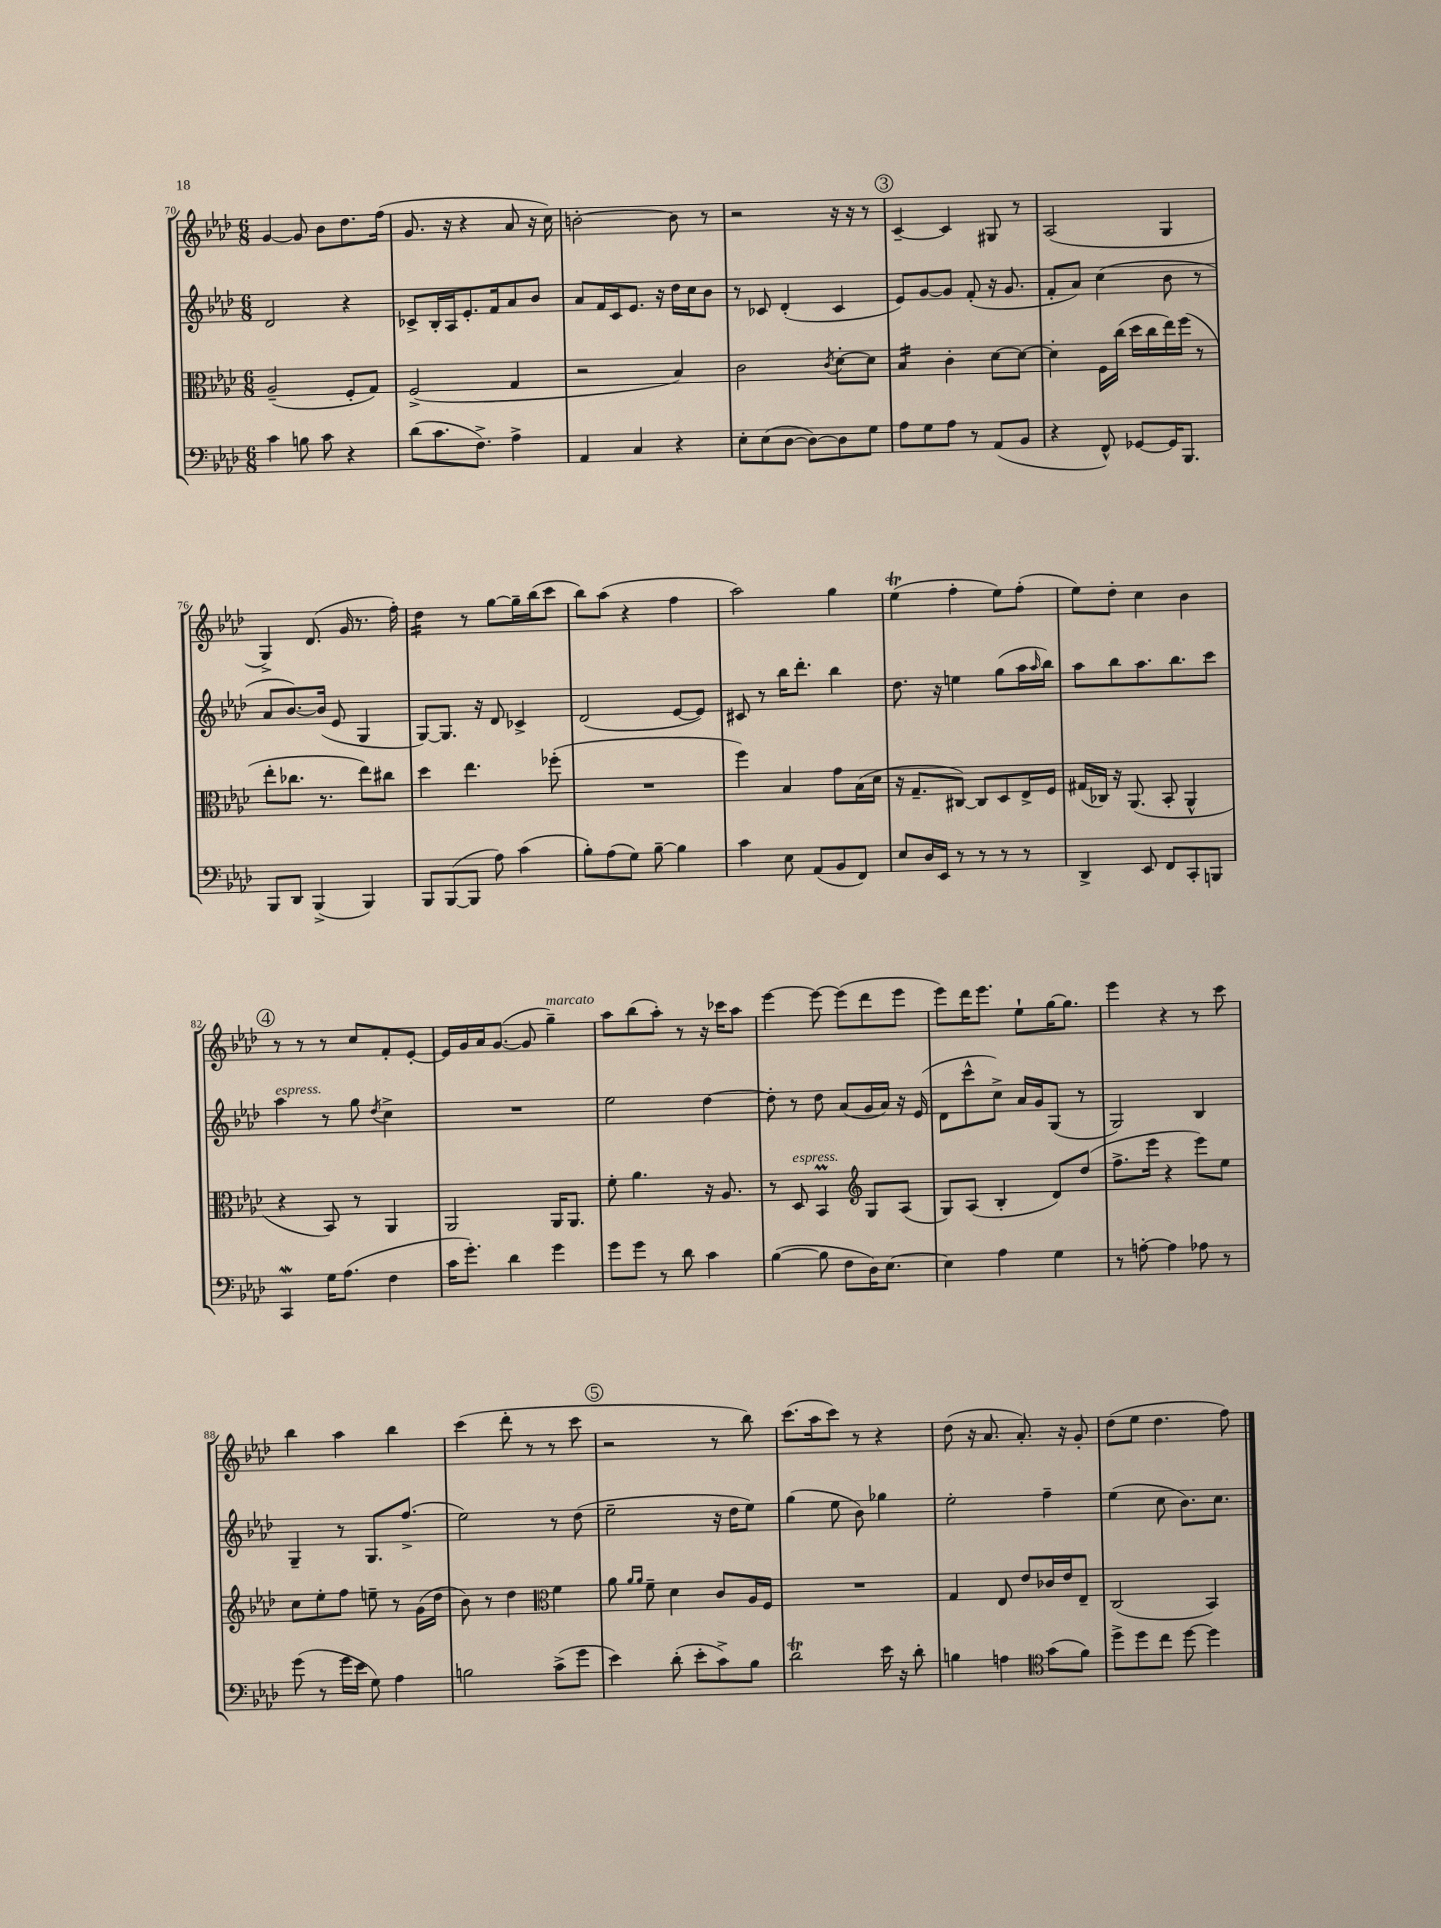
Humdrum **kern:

**kern	**kern	**kern	**kern
*part4	*part3	*part2	*part1
*staff4	*staff3	*staff2	*staff1
*clefF4	*clefC3	*clefG2	*clefG2
*k[b-e-a-d-]	*k[b-e-a-d-]	*k[b-e-a-d-]	*k[b-e-a-d-]
*M6/8	*M6/8	*M6/8	*M6/8
=70	=70	=70	=70
4c\	(2A-~/	2d-/	[4g/
8Bn\	.	.	8g/]
8c\	.	.	8b-\L
4r	8F'/L	4r	8.dd-\
.	8G/J)	.	.
.	.	.	(16ff\Jk
=71	=71	=71	=71
(8d-\L	(2F^/	8c-X^/L	8.g/
8.c\	.	16B-'/L	.
.	.	16A-/J	16r
.	.	8.e-'/	4r
8.F^\J)	.	.	.
.	.	16f/k	.
4A-^\	4G/	8a-/	8a-/
.	.	8b-/J	16r
.	.	.	16cc\)
=72	=72	=72	=72
4AA-/	2r	8a-/L	[2bn'\
.	.	16f/L	.
.	.	16c/J	.
4C/	.	8.e-/J	.
.	.	16r	.
4r	4B-/)	16dd-\LL	8b\]
.	.	16cc\J	.
.	.	8b-\J	8r
=73	=73	=73	=73
8E-'\L	2c\	8r	2r
(8E-\	.	8c-X/	.
[8D-\J	.	(4d-'/	.
8D-\L_)	.	.	.
.	8qc/	.	.
8D-\]	[8d-'\L	4c-/	16r
.	.	.	16r
8G\J	8d-\J]	.	8r
!!LO:REH:place=s1:t=3
=74	=74	=74	=74
*	*tremolo	*	*
8A-\L	16B-/LL	8e-/L)	[4c~/
.	16B-/	.	.
8G\	16B-/	[8g/	.
.	16B-/JJ	.	.
*	*Xtremolo	*	*
8A-\J	4c'\	8g/J]	4c/]
8r	.	(8f'/	.
(8AA-/L	[8d-\L	16r	8G#X/
.	.	8.g/	.
8BB-/J	8d-\J_	.	8r
=75	=75	=75	=75
4r	4d-'\]	8f'/L	(2A-/
.	.	8a-/J)	.
8FF^^/)	16F\LL	(4cc\	.
.	(16cc\JJ	.	.
[8GG-X/L	16dd-\LL	.	.
.	16cc\	.	.
16GG-/K]	16ee-\)	8b-\	4G/
8.BBB-/J	(16ff\JJ	.	.
.	8r	8r	.
!!LO:LB:g=z
=76	=76	=76	=76
8BBB-/L	8ee-'\L	8a-/L	4G^/)
8DD-/J	8.cc-X\J	[8.b-/)	.
(4BBB-^/	.	.	(8.d-/
.	8.r	(16b-/Jk]	.
.	.	8e-/	.
.	.	.	16g/
4BBB-/)	8ee-\L)	4G/	8.r
.	8cc#X\J	.	.
.	.	.	16ff'\)
=77	=77	=77	=77
*	*	*	*tremolo
8BBB-/L	4dd-\	[8G/L)	16dd-\LL
.	.	.	16dd-\
([8BBB-/	.	8.G/J]	16dd-\
.	.	.	16dd-\JJ
*	*	*	*Xtremolo
8BBB-/J]	4.ee-\	.	8r
.	.	16r	.
8A-\)	.	8d-/	[8gg\L
(4c\	.	4c-X^/	16gg~\L]
.	.	.	(16bb-\J
.	(8ff-X'\	.	8ccc\J
=78	=78	=78	=78
8B-'\L)	2.r	(2d-/	8bb-\L)
(8A-\	.	.	(8aa-\J
8G\J)	.	.	4r
[8B-~\	.	.	.
4B-\]	.	[8e-/L	4ff\
.	.	8e-/J])	.
=79	=79	=79	=79
4c\	4ff\)	8c#X/	2aa-\)
.	.	8r	.
8E-\	4B-/	16bb-\KL	.
.	.	8.ddd-'\J	.
(8AA-/L	.	.	.
8BB-/	8g\L	4bb-\	4gg\
8FF/J)	(16B-\L	.	.
.	16d-\JJ	.	.
=80	=80	=80	=80
8E-/L	16r	8.dd-\	(4ee-T\
.	8.G~/L	.	.
16D-/L	.	.	.
16EE-/JJ	.	16r	.
8r	[8C#X/J)	4een\	4ff'\
8r	8C#/L]	.	.
8r	8D-/	(8gg\L	8ee-\L)
8r	16E-^/L	16aa-\L	(8ff'\J
.	.	16qqaa-/	.
.	16F/JJ	16bb-\JJ)	.
=81	=81	=81	=81
4DD-^/	(16G#X/LL	8aa-\L	8ee-\L)
.	16C-X/JJ)	.	.
.	16r	8bb-\	8dd-'\J
.	(8.AA-/	.	.
8EE-/	.	8.aa-\	4cc\
8FF/L	8BB-'/	.	.
.	.	8.bb-\	.
8CC'/	4AA-^^/	.	4b-\
8BBBn/J	.	8ccc\J	.
!!LO:LB:g=z
!!LO:REH:place=s1:t=4
=82	=82	=82	=82
!	!	!LO:TX:a:i:t=espress.	!
4CCW/	4r	4aa-\	8r
.	.	.	8r
16G\KL	8BB-/)	8r	8r
(8.A-\J	.	.	.
.	8r	8gg\	8cc/L
.	.	8qdd-/	.
4F\	4AA-/	4cc^\	8f'/
.	.	.	[8e-'/J
=83	=83	=83	=83
16c\KL	2AA-/	2.r	16e-/LL]
8.g'\J)	.	.	16g/
.	.	.	16a-/J
.	.	.	([8.g/J
4d-\	.	.	.
.	.	.	8g/]
!	!	!	!LO:TX:a:i:t=marcato
4g\	16AA-/KL	.	4gg~\)
.	8.AA-/J	.	.
=84	=84	=84	=84
8g\L	8f'\	2ee-\	8aa-\L
8g\J	4.a-\	.	(8bb-\
8r	.	.	8aa-'\J)
8d-\	.	.	8r
4c\	16r	[4dd-\	16r
.	8.A-/	.	16ccc-X\KL
.	.	.	8aa-\J
=85	=85	=85	=85
([4B-\	8r	8dd-'\]	[4eee-\
!	!LO:TX:a:i:t=espress.	!	!
.	8D-/	8r	.
8B-\]	4BB-M/	8dd-\	8eee-\_
8F\L	.	(8a-/L	(8eee-\L]
*	*clefG2	*	*
16D-\K)	8G/L	16g/L	8ddd-\
[8.E-\J	.	16a-/JJ)	.
.	(8A-/J	16r	8eee-\J
.	.	(16e-/	.
=86	=86	=86	=86
4E-\]	8G/L)	8d-\L	8eee-\L)
.	(8A-/J	8ccc^^\	16ddd-\K
.	.	.	8.eee-\J
4A-\	4B-'/	8cc^\J)	.
.	.	16a-/LL	8ee-`\L
.	.	16g/J	.
4G\	8d-/L)	(8G/J	[16gg\K
.	.	.	8.gg\J]
.	(8dd-/J	8r	.
=87	=87	=87	=87
8r	8.ff^\L	2G/)	4eee-\
[8An'\	.	.	.
.	16eee-\Jk	.	.
4A\]	4r	.	4r
8A-X\	8eee-\L)	4B-/	8r
8r	8ee-\J	.	8ccc\
!!LO:LB:g=z
=88	=88	=88	=88
(8g\	8cc\L	4G~/	4bb-\
8r	8ee-'\	.	.
16g\LL	8ff\J	8r	4aa-\
16e-\JJ	.	.	.
8G\)	8een~\	8.G/L	.
4A-\	8r	.	4bb-\
.	.	(8.ff^/J	.
.	(16g\LL	.	.
.	16dd-\JJ	.	.
=89	=89	=89	=89
2Bn\	8b-\)	2ee-\)	(4ccc\
.	8r	.	.
.	4dd-\	.	8ddd-'\
.	.	.	8r
*	*clefC3	*	*
(8c^\L	4f\	8r	8r
8g\J	.	(8dd-\	8ccc\
!!LO:REH:place=s1:t=5
=90	=90	=90	=90
4e-\)	8a-\	2ee-~\	2r
.	16qqa-/LL	.	.
.	16qqa-/JJ	.	.
.	8f~\	.	.
(8d-'\	4d-\	.	.
8e-'\L	.	.	.
8c^\)	8c/L	16r	8r
.	.	16dd-\KL	.
8B-\J	16A-/L	8ee-\J)	8bb-\)
.	16F/JJ	.	.
=91	=91	=91	=91
2d-T\	2.r	(4gg\	(8.ccc\L
.	.	.	16aa-\k
.	.	8ee-\	8ccc\J)
.	.	8b-\)	8r
16e-\	.	4gg-X\	4r
16r	.	.	.
8d-'\	.	.	.
=92	=92	=92	=92
4Bn\	4G/	2ee-'\	(8dd-\
.	.	.	16r
.	.	.	8.a-/
4An\	8E-/	.	.
.	8e-/L	.	8.a-'/)
*clefC4	*	*	*
(8g\L	16c-X/L	4ff~\	.
.	16e-/J	.	16r
8f\J)	8E-~/J	.	8g'/
=93	=93	=93	=93
8dd-^\L	(2C/	(4ee-\	(8dd-\L
8dd-\	.	.	8ee-\J
8cc\J	.	8cc\	4.dd-\
[8dd-\	.	8.b-\L)	.
4dd-\]	4BB-/)	.	.
.	.	8.cc\J	.
.	.	.	8ff\)
==	==	==	==
*-	*-	*-	*-
